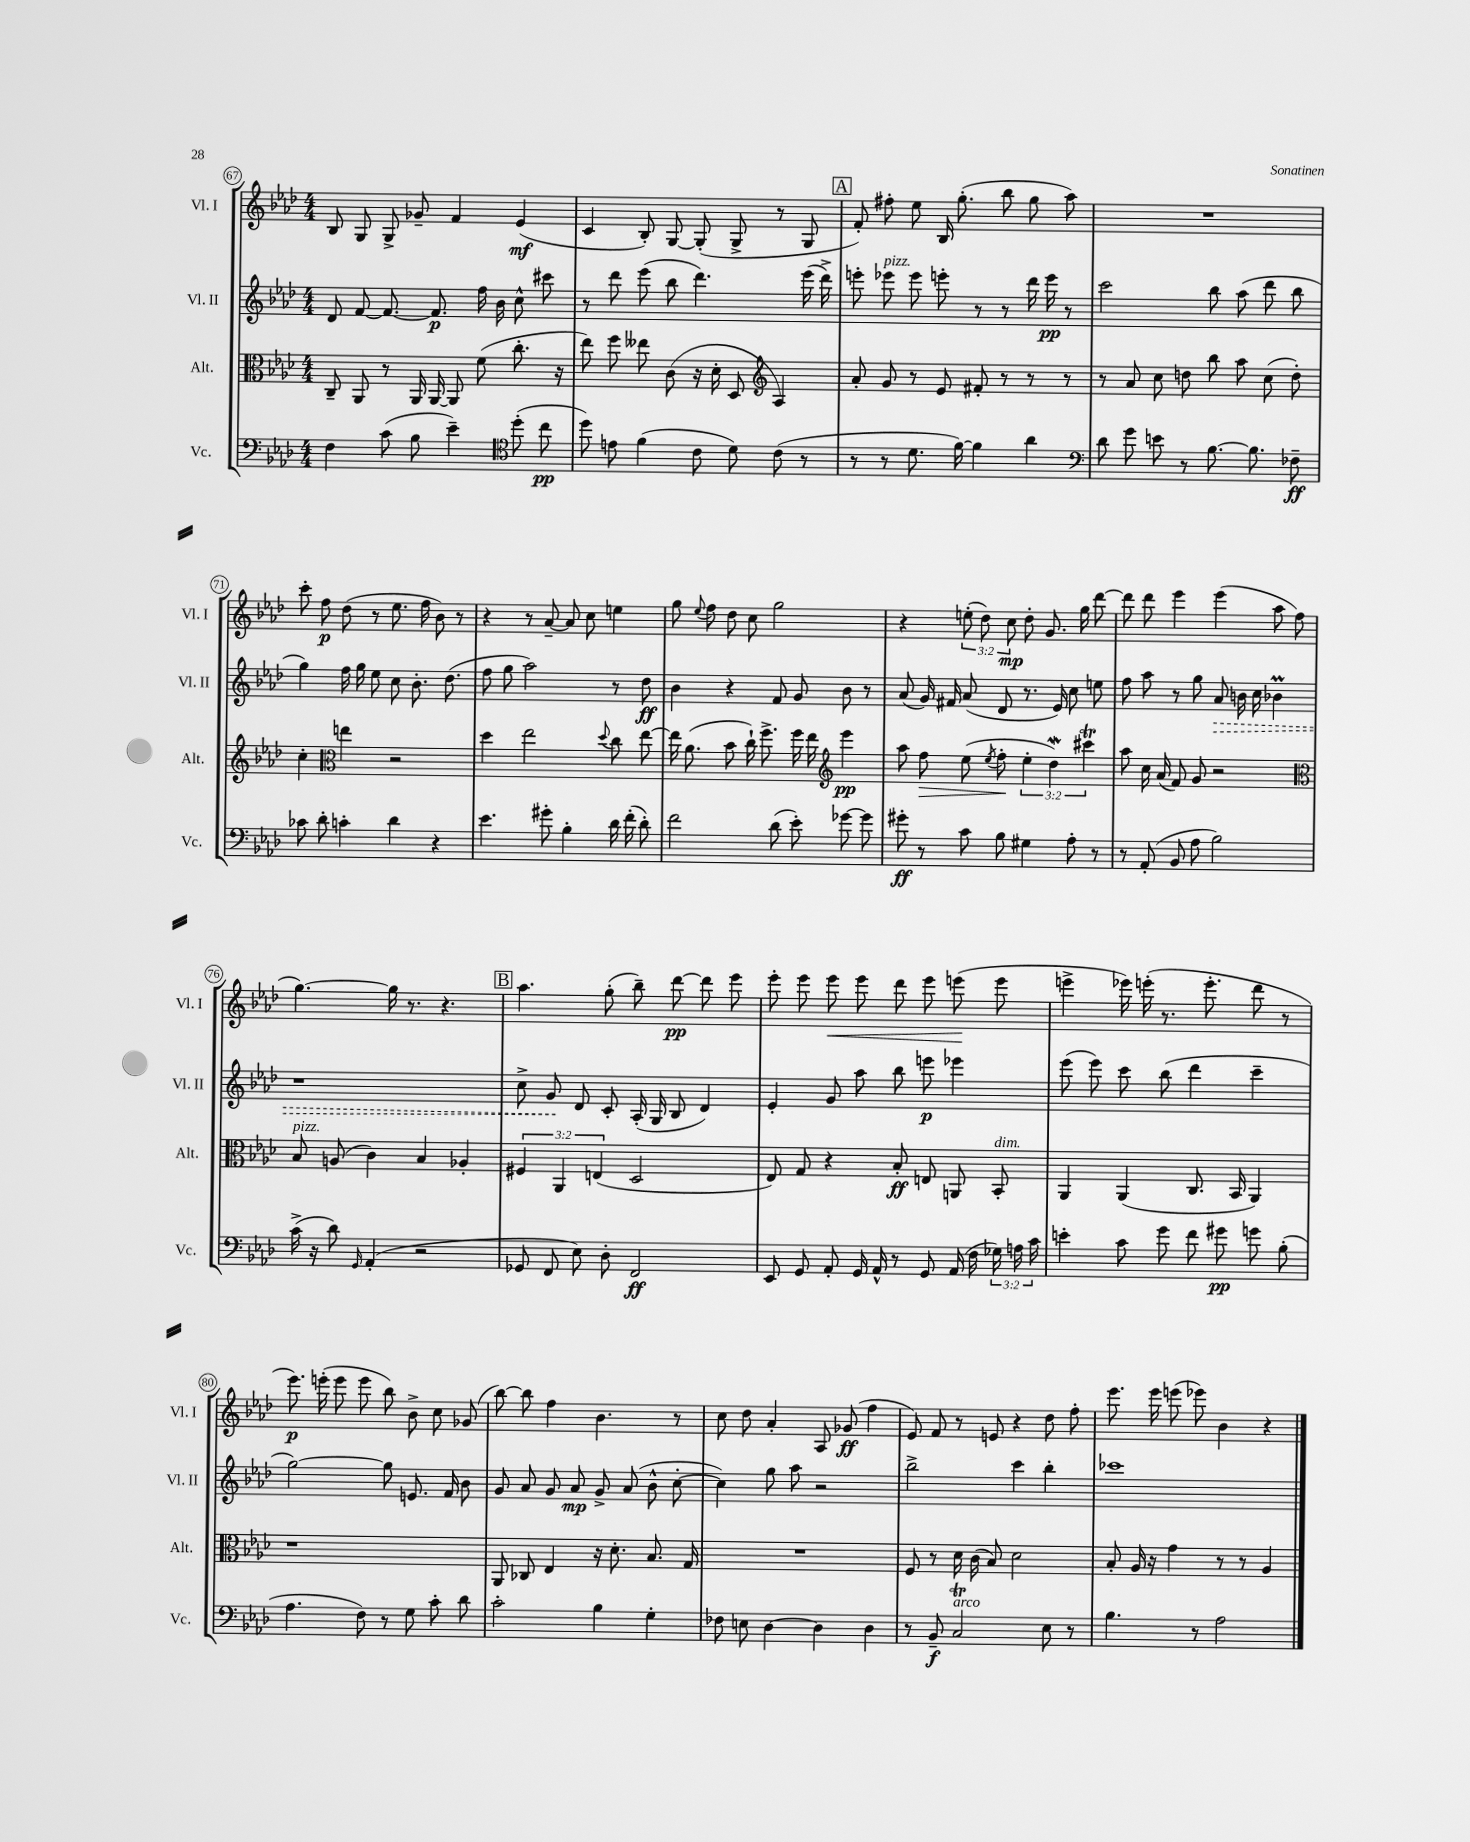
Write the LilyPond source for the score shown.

<<
\new StaffGroup <<
\new Staff = "s0" \with { instrumentName = "Vl. I" shortInstrumentName = "Vl. I" } {
    \clef treble \key aes \major \numericTimeSignature \time 4/4 \override Staff.TupletNumber.text = #tuplet-number::calc-fraction-text
    \autoBeamOff bes8 g8 g8-> ges'8-- f'4 ees'4\mf( |
    c'4 bes8-.) g8~ g8-.( g8-> r8 g8 |
    \mark \markup { \box "A" } f'8-.) fis''8-. ees''8 bes16 g''8.-.( bes''8 g''8 aes''8) |
    R1 |
    c'''8-. f''8\p des''8( r8 ees''8. f''16 bes'8) r8 |
    r4 r8 aes'8~-- aes'8 c''8 e''4 |
    g''8 \appoggiatura { ees''8 } f''8 des''8 c''8 g''2 |
    r4 \tuplet 3/2 { e''8-.( des''8) c''8\mp } des''8-. g'8. g''16 des'''8~ |
    des'''8 des'''8 ees'''4 ees'''4( aes''8 f''8 |
    g''4.~) g''16 r8. r4. |
    \mark \markup { \box "B" } aes''4. g''8-.( bes''8--) des'''8~\pp des'''8 ees'''8 |
    ees'''8-. ees'''8 ees'''8\< ees'''8 des'''8 ees'''8 e'''8\!( e'''8 |
    e'''4-> ees'''16) e'''16-.( r8. e'''8.-. des'''8 r8 |
    ees'''8.\p) e'''16-.( e'''8 e'''8 bes''8) bes'8-> c''8 ges'8( |
    bes''8~) bes''8 f''4 bes'4. r8 |
    c''8 des''8 aes'4-. aes8 ges'8\ff( f''4 |
    ees'8) f'8 r8 e'8 r4 des''8 f''8-. |
    ees'''8. ees'''16 e'''8( ees'''8) bes'4 r4 \bar "|." |
}
\new Staff = "s1" \with { instrumentName = "Vl. II" shortInstrumentName = "Vl. II" } {
    \clef treble \key aes \major \numericTimeSignature \time 4/4
    \autoBeamOff des'8 f'8~ f'8.~ f'8.\p f''16 bes'16 c''8-^ cis'''8 |
    r8 des'''8 ees'''8( bes''8 des'''4.) ees'''16( des'''16->) |
    \mark \markup { \box "A" } e'''8-. ees'''8^\markup { \italic "pizz." } ees'''8 e'''8-. r8 r8 des'''16 e'''16\pp r8 |
    c'''2 bes''8 aes''8( des'''8 bes''8 |
    g''4) f''16 g''16 ees''8 c''8 bes'8.-. des''8.( |
    f''8 g''8 aes''2) r8 des''8\ff |
    bes'4 r4 f'8 g'8 bes'8 r8 |
    aes'8( g'16) fis'16 aes'8( des'8 r8. ees'16) c''8 e''8 |
    f''8 aes''8 r8 g''8 \once \override Hairpin.style = #'dashed-line aes'8\> b'16 c''16 bes'4\prall |
    r1 |
    \mark \markup { \box "B" } c''8-> g'8\! des'8 c'8-. aes16-.( g16 bes8 des'4) |
    ees'4-. g'8 aes''8 bes''8 e'''8\p ees'''4 |
    ees'''8( ees'''8) c'''8 bes''8( des'''4 c'''4-- |
    g''2~) g''8 e'8. f'16 bes'8 |
    g'8 aes'8 g'8 aes'8\mp g'8-> aes'8( bes'8-^ c''8~-. |
    c''4) g''8 aes''8 r2 |
    bes''2-> c'''4 bes''4-. |
    ces'''1 \bar "|." |
}
\new Staff = "s2" \with { instrumentName = "Alt." shortInstrumentName = "Alt." } {
    \clef alto \key aes \major \numericTimeSignature \time 4/4 \override Staff.TupletNumber.text = #tuplet-number::calc-fraction-text
    \autoBeamOff c8-- aes,8 r8 aes,16 aes,16~ aes,8 f'8( c''8.-. r16 |
    ees''8) f''8 eeses''8 c'8( r16 des'16-. des8 \clef treble aes4) |
    \mark \markup { \box "A" } aes'8-. g'8 r8 ees'8 fis'8-. r8 r8 r8 |
    r8 aes'8 c''8 d''8 bes''8 aes''8 c''8( d''8-.) |
    c''4-. \clef alto e''4 r2 |
    des''4 ees''2 \appoggiatura { des''8 } c''8 ees''8~ |
    ees''16 aes'8.( bes'8 c''16-!) f''8.-> f''16 ees''16 \clef treble ees'''4\pp |
    aes''8 f''8\> ees''8( \acciaccatura { ees''8 } f''8-.\! \tuplet 3/2 { ees''4-. des''4\mordent) cis'''4\trill } |
    aes''8 c''16 aes'16( f'8) g'8 r2 |
    \clef alto bes8^\markup { \italic "pizz." } a8( c'4) bes4 aes4-. |
    \mark \markup { \box "B" } \tuplet 3/2 { fis4 aes,4 e4( } des2 |
    ees8) g8 r4 bes8-.\ff e8 a,8 bes,8-.^\markup { \italic "dim." } |
    aes,4 aes,4( c8. bes,16 aes,4) |
    r1 |
    aes,8 ces8 ees4 r16 des'8.-. bes8. g16 |
    R1 |
    f8 r8 des'16 c'16( bes8) des'2 |
    bes8-. aes16 r16 g'4 r8 r8 aes4 \bar "|." |
}
\new Staff = "s3" \with { instrumentName = "Vc." shortInstrumentName = "Vc." } {
    \clef bass \key aes \major \numericTimeSignature \time 4/4 \override Staff.TupletNumber.text = #tuplet-number::calc-fraction-text
    \autoBeamOff f4 c'8( bes8 ees'4--) \clef tenor des''8-.( c''8\pp |
    des''8) e'8 f'4( c'8 des'8) c'8( r8 |
    \mark \markup { \box "A" } r8 r8 des'8. f'16~) f'4 aes'4 |
    \clef bass des'8 g'8 e'8 r8 bes8.~ bes8. fes8--\ff |
    ces'8 des'8-. c'4-. des'4 r4 |
    ees'4. gis'8-. bes4-. des'16 f'16-.( des'8-.) |
    f'2 des'8( ees'8-.) ges'8~ ges'8 |
    gis'8-.\ff r8 c'8 bes8 gis4 aes8-. r8 |
    r8 aes,8-.( bes,8 aes8 bes2) |
    c'16->( r16 des'8) \grace { g,16 } aes,4-.( r2 |
    \mark \markup { \box "B" } ges,8 f,8 ees8) des8-. f,2\ff |
    ees,8 g,8 aes,8-. g,16 aes,16-^ r8 g,8 aes,16( f16 \tuplet 3/2 { ges16) a16 c'16 } |
    e'4-. c'8 g'8 f'8 gis'8\pp g'8 bes8-.( |
    aes4. f8) r8 g8 c'8-. des'8 |
    c'2-. bes4 g4-. |
    fes8 e8 des4~ des4 des4 |
    r8 bes,8--\f c2\trill^\markup { \italic "arco" } ees8 r8 |
    bes4. r8 aes2 \bar "|." |
}
>>
>>
\layout { \context { \Score currentBarNumber = #67 \override BarNumber.stencil = #(make-stencil-circler 0.1 0.3 ly:text-interface::print) } }
